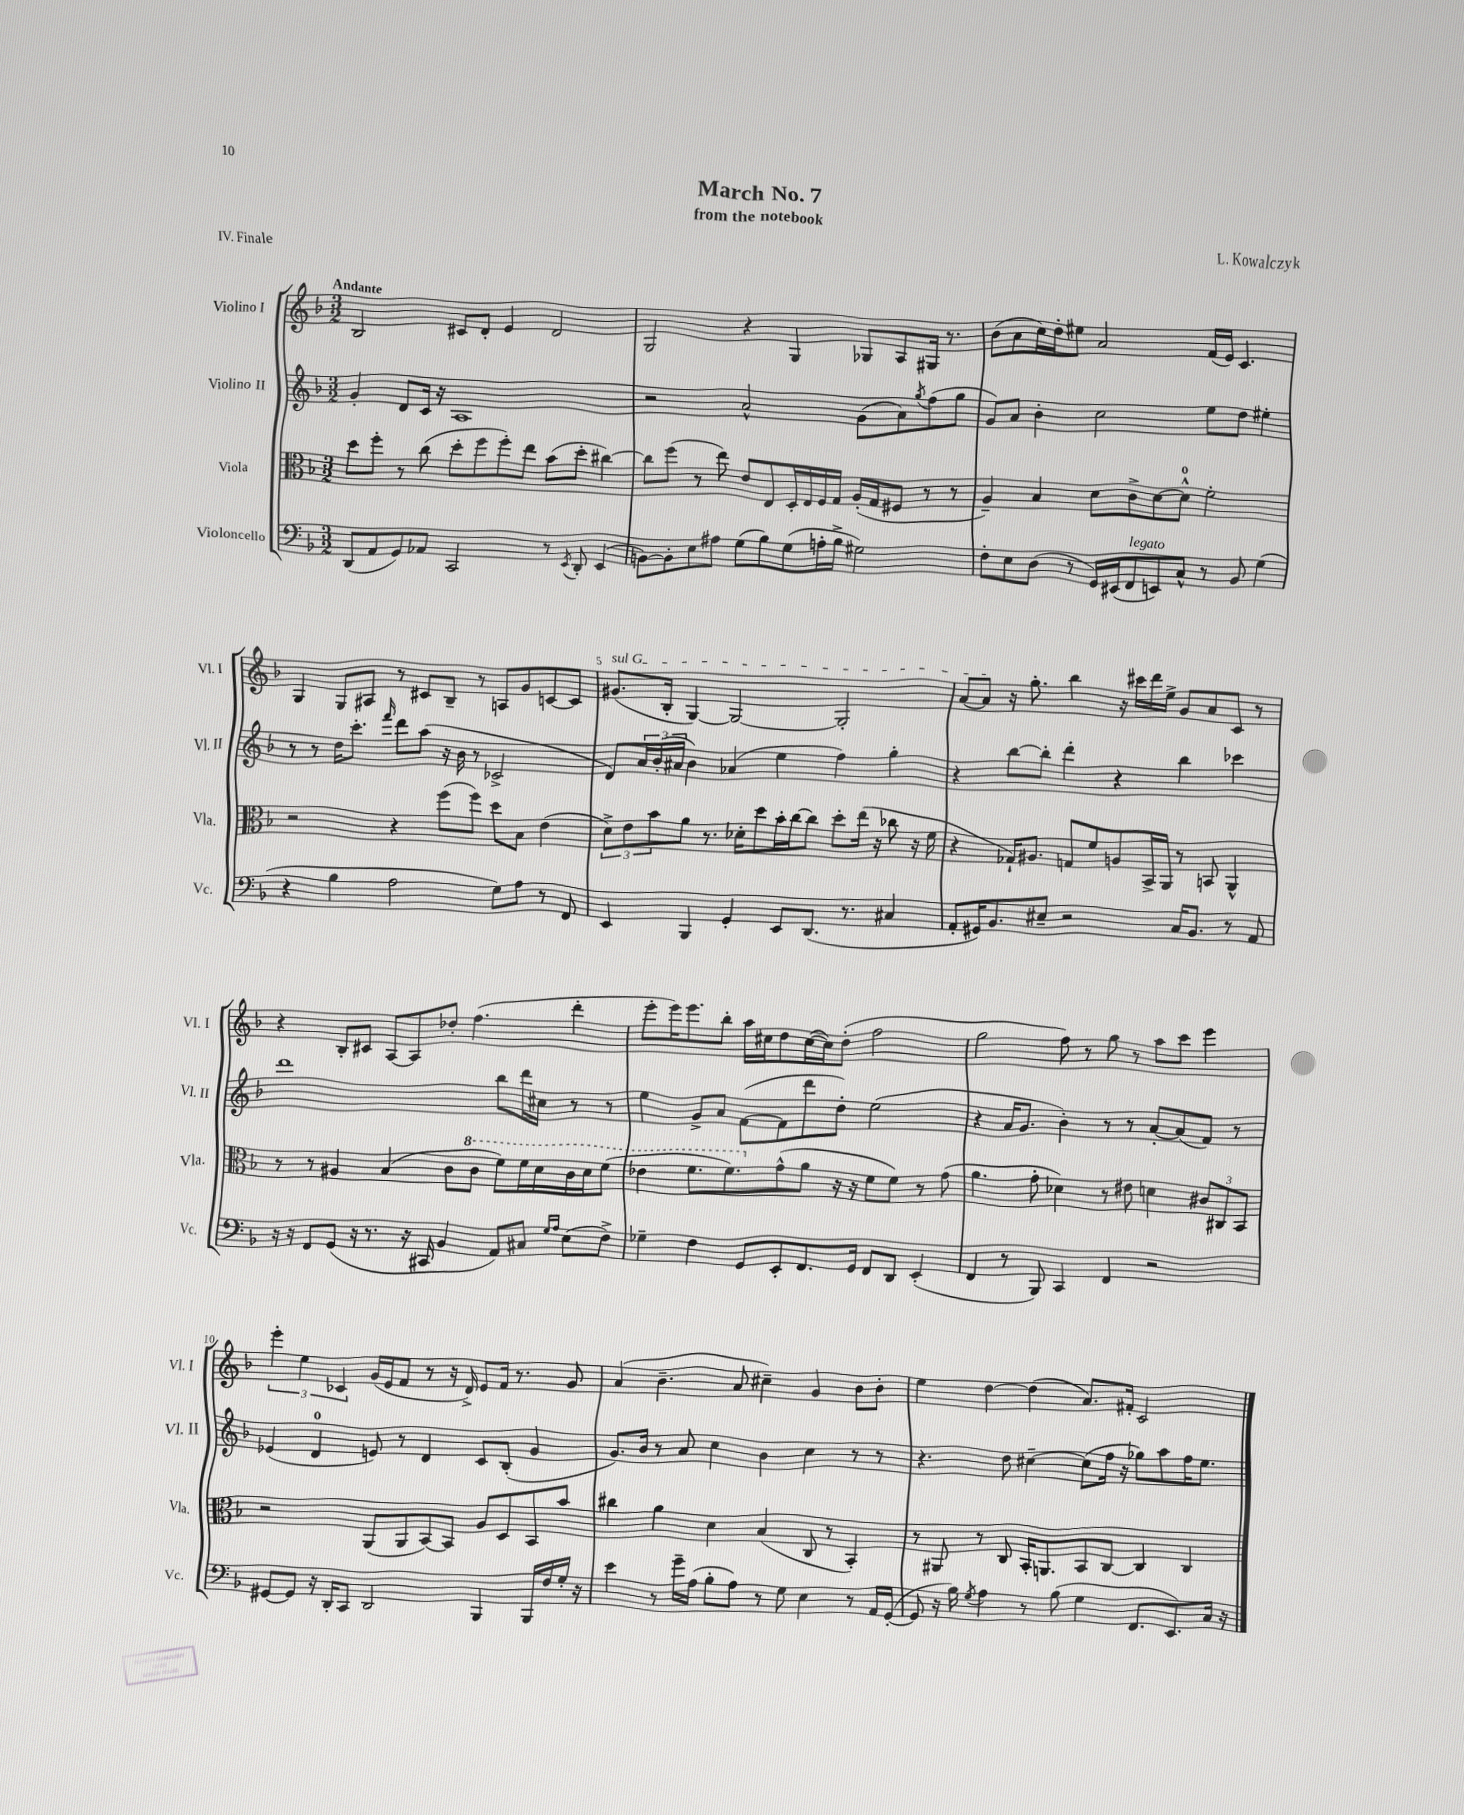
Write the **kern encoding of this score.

**kern	**kern	**kern	**kern
*staff4	*staff3	*staff2	*staff1
*clefF4	*clefC3	*clefG2	*clefG2
*k[b-]	*k[b-]	*k[b-]	*k[b-]
*M3/2	*M3/2	*M3/2	*M3/2
(8DD	8dd	4g'	2B-
8AA	8ff'	.	.
8GG)	8r	8d	.
8AA-	(8cc	16c	.
.	.	16r	.
2CC	8dd'	1A	8c#
.	8ff	.	8d'
.	8ff')	.	4e
.	8ee	.	.
8r	(8b-	.	2d
8qEE	.	.	.
8DD'	8dd'	.	.
(4EE	[4cc#)	.	.
=	=	=	=
[8BB)	8cc#]	2r	2G
8BB']	(8ff	.	.
8E	8r	.	.
8A#	8ee)	.	.
(8G	8e	2a^^	4r
8B-)	8E	.	.
(8G	16D'	.	4G
.	16E	.	.
16A'	16F	.	.
16B-^	16G	.	.
2G#)	(16A'	(8g	8G-
.	16G	.	.
.	8F#	8a)	8A
.	.	8qgg	.
.	8r	(8ff	16G#
.	.	.	8.r
.	8r	8gg	.
=	=	=	=
8F'	4A~)	8g)	(8b-
8E	.	8a	8a
(8D	4B-	4b-'	16cc)
.	.	.	16dd'
8r	.	.	8ee#
16GG)	8d	2cc	2a
(16EE#	.	.	.
8FF	8c^	.	.
8EE)	[8d	.	.
8C^^	8d^^]	.	.
8r	2f'	8ee	(16f
.	.	.	16e)
8BB-	.	8dd	4.c
(4G	.	4ee#'	.
=	=	=	=
4r	2r	8r	4G
.	.	8r	.
4B-	.	16dd	8G
.	.	8.ccc'	.
.	.	.	8A#
.	.	16qqfff	.
2A	4r	8ddd	8r
.	.	(8aa	8c#
.	(8ff	16r	8B-~
.	.	16b-	.
.	8ff)	8r	8r
8G)	8dd	2c-^	8A
8A	8B-	.	8g
8r	(4e	.	[8c
8FF	.	.	8c]
=	=	=	=
4EE	12d^)	8d)	(8.g#
.	12e	.	.
.	.	24a	.
.	12b-	(24b-'	.
.	.	.	16B-'
.	.	24a#	.
4BBB-	8a	4b-)	[4G)
.	8.r	.	.
4GG'	.	(4a-	2G_
.	16d-'	.	.
.	8dd	.	.
8EE	16b-'	4ee	.
.	[16cc	.	.
(8.DD	8cc]	.	.
.	8dd'	4ff)	2G']
8.r	.	.	.
.	(16ee	.	.
.	16r	.	.
4C#	8cc-	4gg'	.
.	16r	.	.
.	16f	.	.
=	=	=	=
8AA'	4r	4r	[8a
16GG#)	.	.	8a]
8.BB-	.	.	.
.	16G-`)	[8bb-	16r
.	8.A#	.	8.gg'
8E#~	.	8bb-']	.
2r	8G	4ddd'	4bb-
.	8f	.	.
.	8A	4r	16r
.	.	.	16ccc#
.	16BB-^	.	16ddd
.	16AA	.	16ee^
16C	8r	4bb-	8g
8.BB-	.	.	.
.	8BB	.	8a
8r	4AA^^	4ccc-	8c
8AA	.	.	8r
=	=	=	=
16r	8r	1ddd	4r
16r	.	.	.
8FF	8r	.	.
(8GG	4A#	.	8B-'
16r	.	.	8c#
8.r	.	.	.
.	(4B-	.	[8A
16r	.	.	8A]
16CC#	.	.	.
4BB-	8c	.	8dd-'
.	8cc	.	(4.ff
8AA)	8ff)	8bb-	.
8C#	16ff	16ddd	.
.	16dd	16cc#	.
16qqG	.	.	.
16qqA	.	.	.
(8E	16cc	8r	4ddd'
.	16dd	.	.
8F^)	(8ff	8r	.
=	=	=	=
4G-~	4ee-	4ee	8eee'
.	.	.	16eee)
.	.	.	8.eee
4F	8.ff	8g^	.
.	.	8a	8bb-'
.	8.ff)	.	.
8GG	.	([8f	16aa
.	.	.	16cc#
8EE'	(8g^^	8f]	8dd
8.FF	8a	8ddd	([16cc#
.	.	.	16cc#])
.	16r	8dd')	(8dd'
16GG	16r	.	.
8FF	8f	(2ee	2ff
8DD	8f)	.	.
(4EE'	8r	.	.
.	(8g	.	.
=	=	=	=
4FF	4.a	4r	2gg
8r	.	16a	.
.	.	8.g	.
8BBB-)	8g'	.	.
4CC	4d-)	4b-')	8ff)
.	.	.	8r
4FF	8r	8r	8gg
.	8e#	8r	8r
2r	4d	[8a'	8aa
.	.	(8a]	8ccc
.	12c#	8f)	4eee
.	12C#	.	.
.	.	8r	.
.	12BB-	.	.
=	=	=	=
[8GG#	2r	(4e-	6eee'
8GG#]	.	.	.
.	.	.	6ee
16r	.	4d	.
16DD'	.	.	.
.	.	.	6c-
8CC	.	.	.
2DD	(8AA	8e)	(16g
.	.	.	16e
.	8AA	8r	8f
.	[8BB-)	4d	8r
.	8BB-]	.	16r
.	.	.	16d^)
4BBB-	8A	8c	8e
.	8D	(8B-'	16f
.	.	.	8.r
16BBB-	8BB-	4g	.
16F	.	.	.
16G'	8b-	.	8g
16r	.	.	.
=	=	=	=
4e	4cc#	8.g)	(4a
.	.	16b-	.
8r	4a	8r	4.b-~
16g~	.	8a	.
(16A	.	.	.
8B-'	4d	4cc	.
8A)	.	.	8a
8r	(4B-	4b-	4cc#~)
8G	.	.	.
4E	8C	4cc	4g
.	8r	.	.
8r	4BB-')	8r	8b-
16AA	.	8r	8b-'
([16GG'	.	.	.
=	=	=	=
8GG]	8r	4.r	4ee
16r	8AA#	.	.
16B-)	.	.	.
8qG	.	.	.
4A	8r	.	[4dd
.	8C	8dd	.
8r	16BB-'	[4cc#~	(4dd]
.	8.AA	.	.
(8B-	.	.	.
4G	8BB-	(8cc#]	8.a)
.	[8C	16ff	.
.	.	16r	16f#'
8.FF	4C]	8gg-)	2c
.	.	8aa	.
8.EE)	.	.	.
.	4C	16ff	.
.	.	8.ee	.
16C	.	.	.
16r	.	.	.
==	==	==	==
*-	*-	*-	*-
